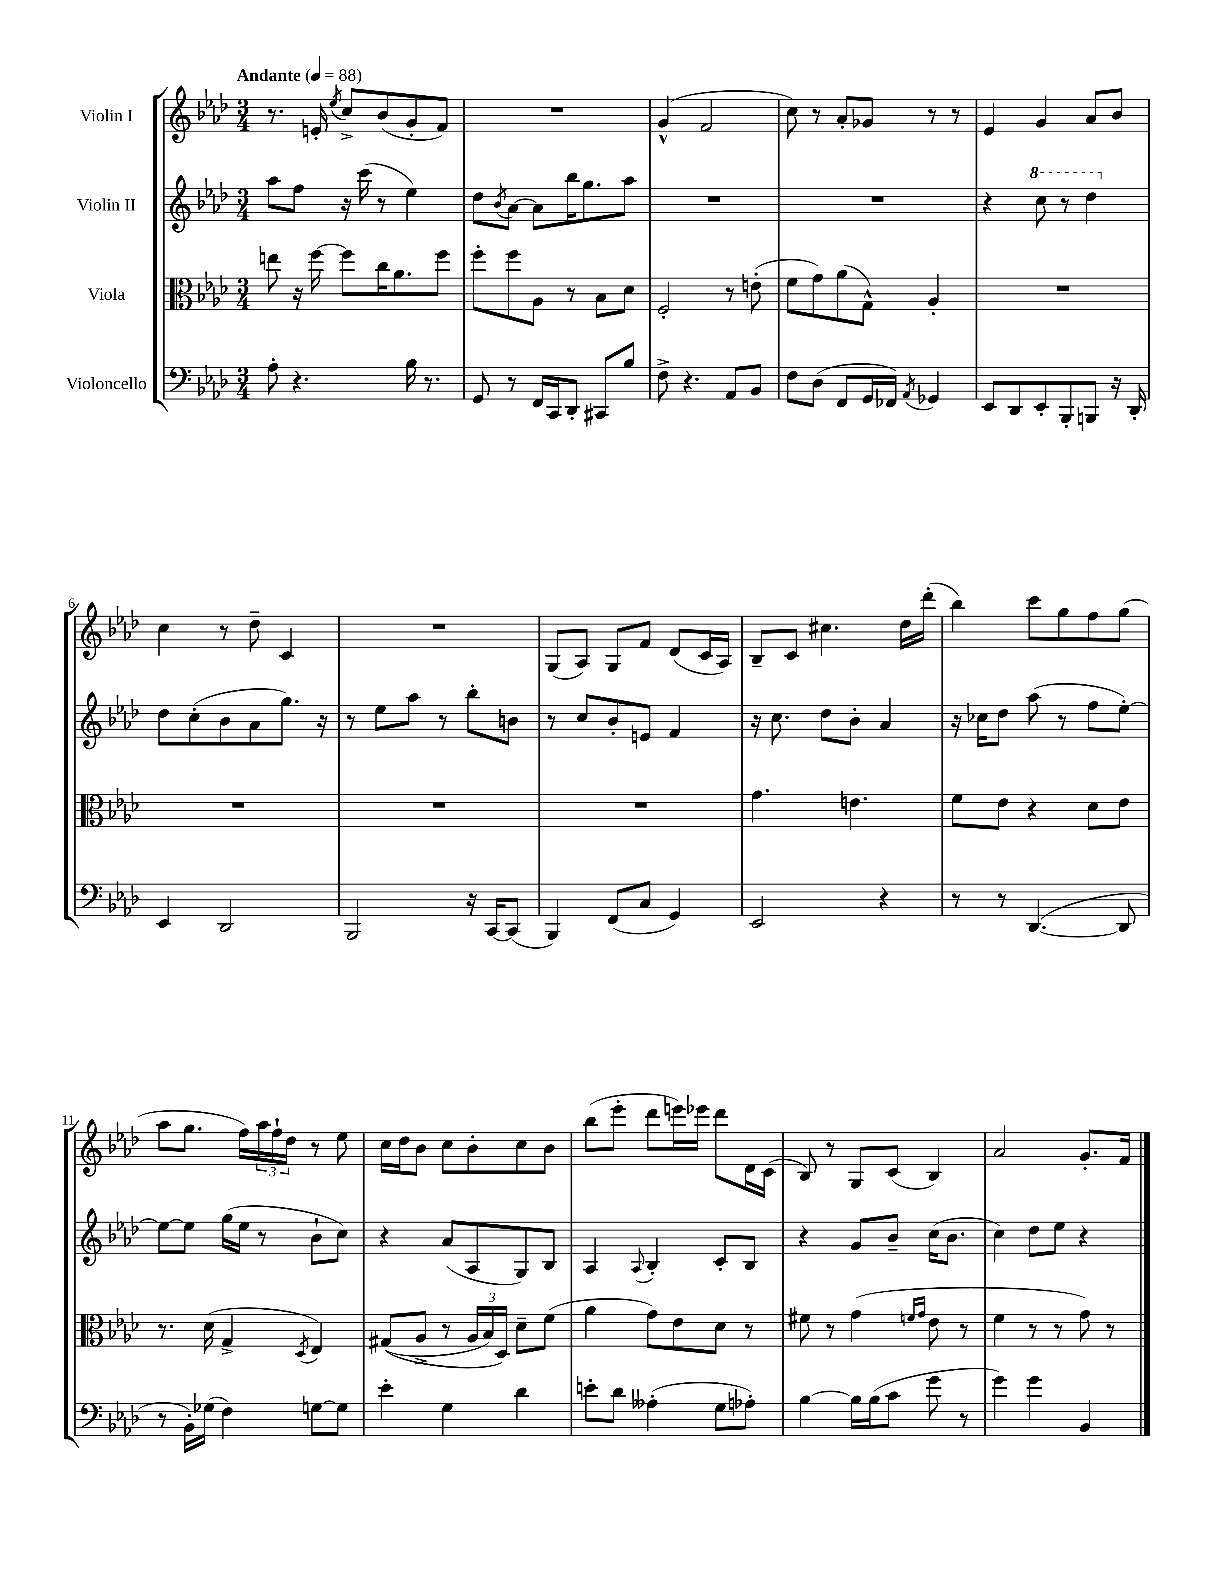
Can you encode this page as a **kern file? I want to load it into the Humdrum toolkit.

**kern	**kern	**kern	**kern
*part4	*part3	*part2	*part1
*staff4	*staff3	*staff2	*staff1
*I"Violoncello	*I"Viola	*I"Violin II	*I"Violin I
*clefF4	*clefC3	*clefG2	*clefG2
*k[b-e-a-d-]	*k[b-e-a-d-]	*k[b-e-a-d-]	*k[b-e-a-d-]
*M3/4	*M3/4	*M3/4	*M3/4
*MM88	*MM88	*MM88	*MM88
=1	=1	=1	=1
!	!	!	!LO:TX:a:B:t=Andante
8A-'\	8een\	8aa-\L	8.r
4.r	16r	8ff\J	.
.	[16ff\	.	16en'/
.	.	.	8qee-/
.	8ff\L]	16r	8cc^/L
.	.	(16ccc\	.
.	16cc\K	8r	(8b-/
.	8.a-\	.	.
16B-\	.	4ee-\)	8g'/
8.r	.	.	.
.	8ff\J	.	8f/J)
=2	=2	=2	=2
8GG/	8ff'\L	8dd-\L	2.r
.	.	8qb-/	.
8r	8ff\	[8a-\J	.
16FF/LL	8A-\J	8a-\L]	.
16CC/J	.	.	.
8DD-'/J	8r	16bb-\K	.
.	.	8.gg\	.
8CC#X/L	8B-\L	.	.
8B-/J	8d-\J	8aa-\J	.
=3	=3	=3	=3
8F^\	2F'/	2.r	(4g^^/
4.r	.	.	.
.	.	.	2f/
8AA-/L	8r	.	.
8BB-/J	(8en'\	.	.
=4	=4	=4	=4
8F\L	8f\L	2.r	8cc\)
(8D-\J	8g\)	.	8r
8FF/L	(8a-\	.	8a-'/L
16GG/L	8G^^\J)	.	8g-X/J
16FF-X/JJ)	.	.	.
8qAA-/	.	.	.
4GG-X/	4A-'/	.	8r
.	.	.	8r
=5	=5	=5	=5
8EE-/L	2.r	4r	4e-/
8DD-/	.	.	.
*	*	*8va	*
8EE-'/	.	8ccc\	4g/
8BBB-'/	.	8r	.
8BBBn/J	.	4ddd-\	8a-/L
16r	.	.	8b-/J
16DD-'/	.	.	.
!!LO:LB:g=z
=6	=6	=6	=6
*	*	*X8va	*
4EE-/	2.r	8dd-\L	4cc\
.	.	(8cc'\	.
2DD-/	.	8b-\	8r
.	.	8a-\	8dd-~\
.	.	8.gg\J)	4c/
.	.	16r	.
=7	=7	=7	=7
2BBB-/	2.r	8r	2.r
.	.	8ee-\L	.
.	.	8aa-\J	.
.	.	8r	.
16r	.	8bb-'\L	.
[16CC/KL	.	.	.
(8CC/J]	.	8bn\J	.
=8	=8	=8	=8
4BBB-/)	2.r	8r	(8G/L
.	.	8cc/L	8A-/J)
(8FF/L	.	8b-'/	8G/L
8C/J	.	8en/J	8f/J
4GG/)	.	4f/	(8d-/L
.	.	.	16c/L
.	.	.	16A-/JJ)
=9	=9	=9	=9
2EE-/	4.g\	16r	8B-~/L
.	.	8.cc\	.
.	.	.	8c/J
.	.	8dd-\L	4.cc#X\
.	4.en\	8b-'\J	.
4r	.	4a-/	.
.	.	.	16dd-\LL
.	.	.	(16ddd-'\JJ
=10	=10	=10	=10
8r	8f\L	16r	4bb-\)
.	.	16cc-X\KL	.
8r	8e-\J	8dd-\J	.
([4.DD-/	4r	(8aa-\	8ccc\L
.	.	8r	8gg\
.	8d-\L	8ff\L	8ff\
8DD-/]	8e-\J	[8ee-'\J)	(8gg\J
!!LO:LB:g=z
=11	=11	=11	=11
8r	8.r	8ee-\L_	8aa-\L
16BB-'\LL)	.	8ee-\J]	8.gg\J
(16G-X\JJ	(16d-\	.	.
4F\)	4G^/	(16gg\LL	.
.	.	16ee-\JJ	16ff\LL)
.	.	8r	24aa-\
.	.	.	24ff`\
.	.	.	24dd-\JJ
.	8qD-/	.	.
[8Gn\L	4E-/)	8b-`\L	8r
8G\J]	.	8cc\J)	8ee-\
=12	=12	=12	=12
4e-'\	((8G#X/L	4r	16cc\LL
.	.	.	16dd-\J
.	8A-^/J	.	8b-\J
4G\	8r	(8a-/L	8cc\L
.	24A-/LL	8A-/	8b-'\
.	24B-/)	.	.
.	24D-/JJ)	.	.
4d-\	8d-~\L	8G/)	8cc\
.	(8f\J	8B-/J	8b-\J
=13	=13	=13	=13
8en'\L	4a-\	4A-/	(8bb-\L
8d-\J	.	.	8eee-'\J
.	.	8qqA-/	.
(4A--X'\	8g\L)	4B-'/	8ddd-\L
.	8e-\	.	16eeen\L)
.	.	.	16eee-X\JJ
8G\L	8d-\J	8c'/L	8ddd-\L
8A-X'\J)	8r	8B-/J	16d-\L
.	.	.	(16c\JJ
=14	=14	=14	=14
[4B-\	8f#X\	4r	8B-/)
.	8r	.	8r
16B-\LL]	(4g\	8g/L	8G/L
(16B-\J	.	.	.
8c\J	.	8b-~/J	(8c/J
.	16qqfn/LL	.	.
.	16qqg/JJ	.	.
8g\	8e-\	(16cc\KL	4B-/)
.	.	8.b-\J	.
8r	8r	.	.
=15	=15	=15	=15
4g\)	4f\	4cc\)	2a-/
4g\	8r	8dd-\L	.
.	8r	8ee-\J	.
4BB-/	8g\)	4r	8.g'/L
.	8r	.	.
.	.	.	16f/Jk
==	==	==	==
*-	*-	*-	*-
